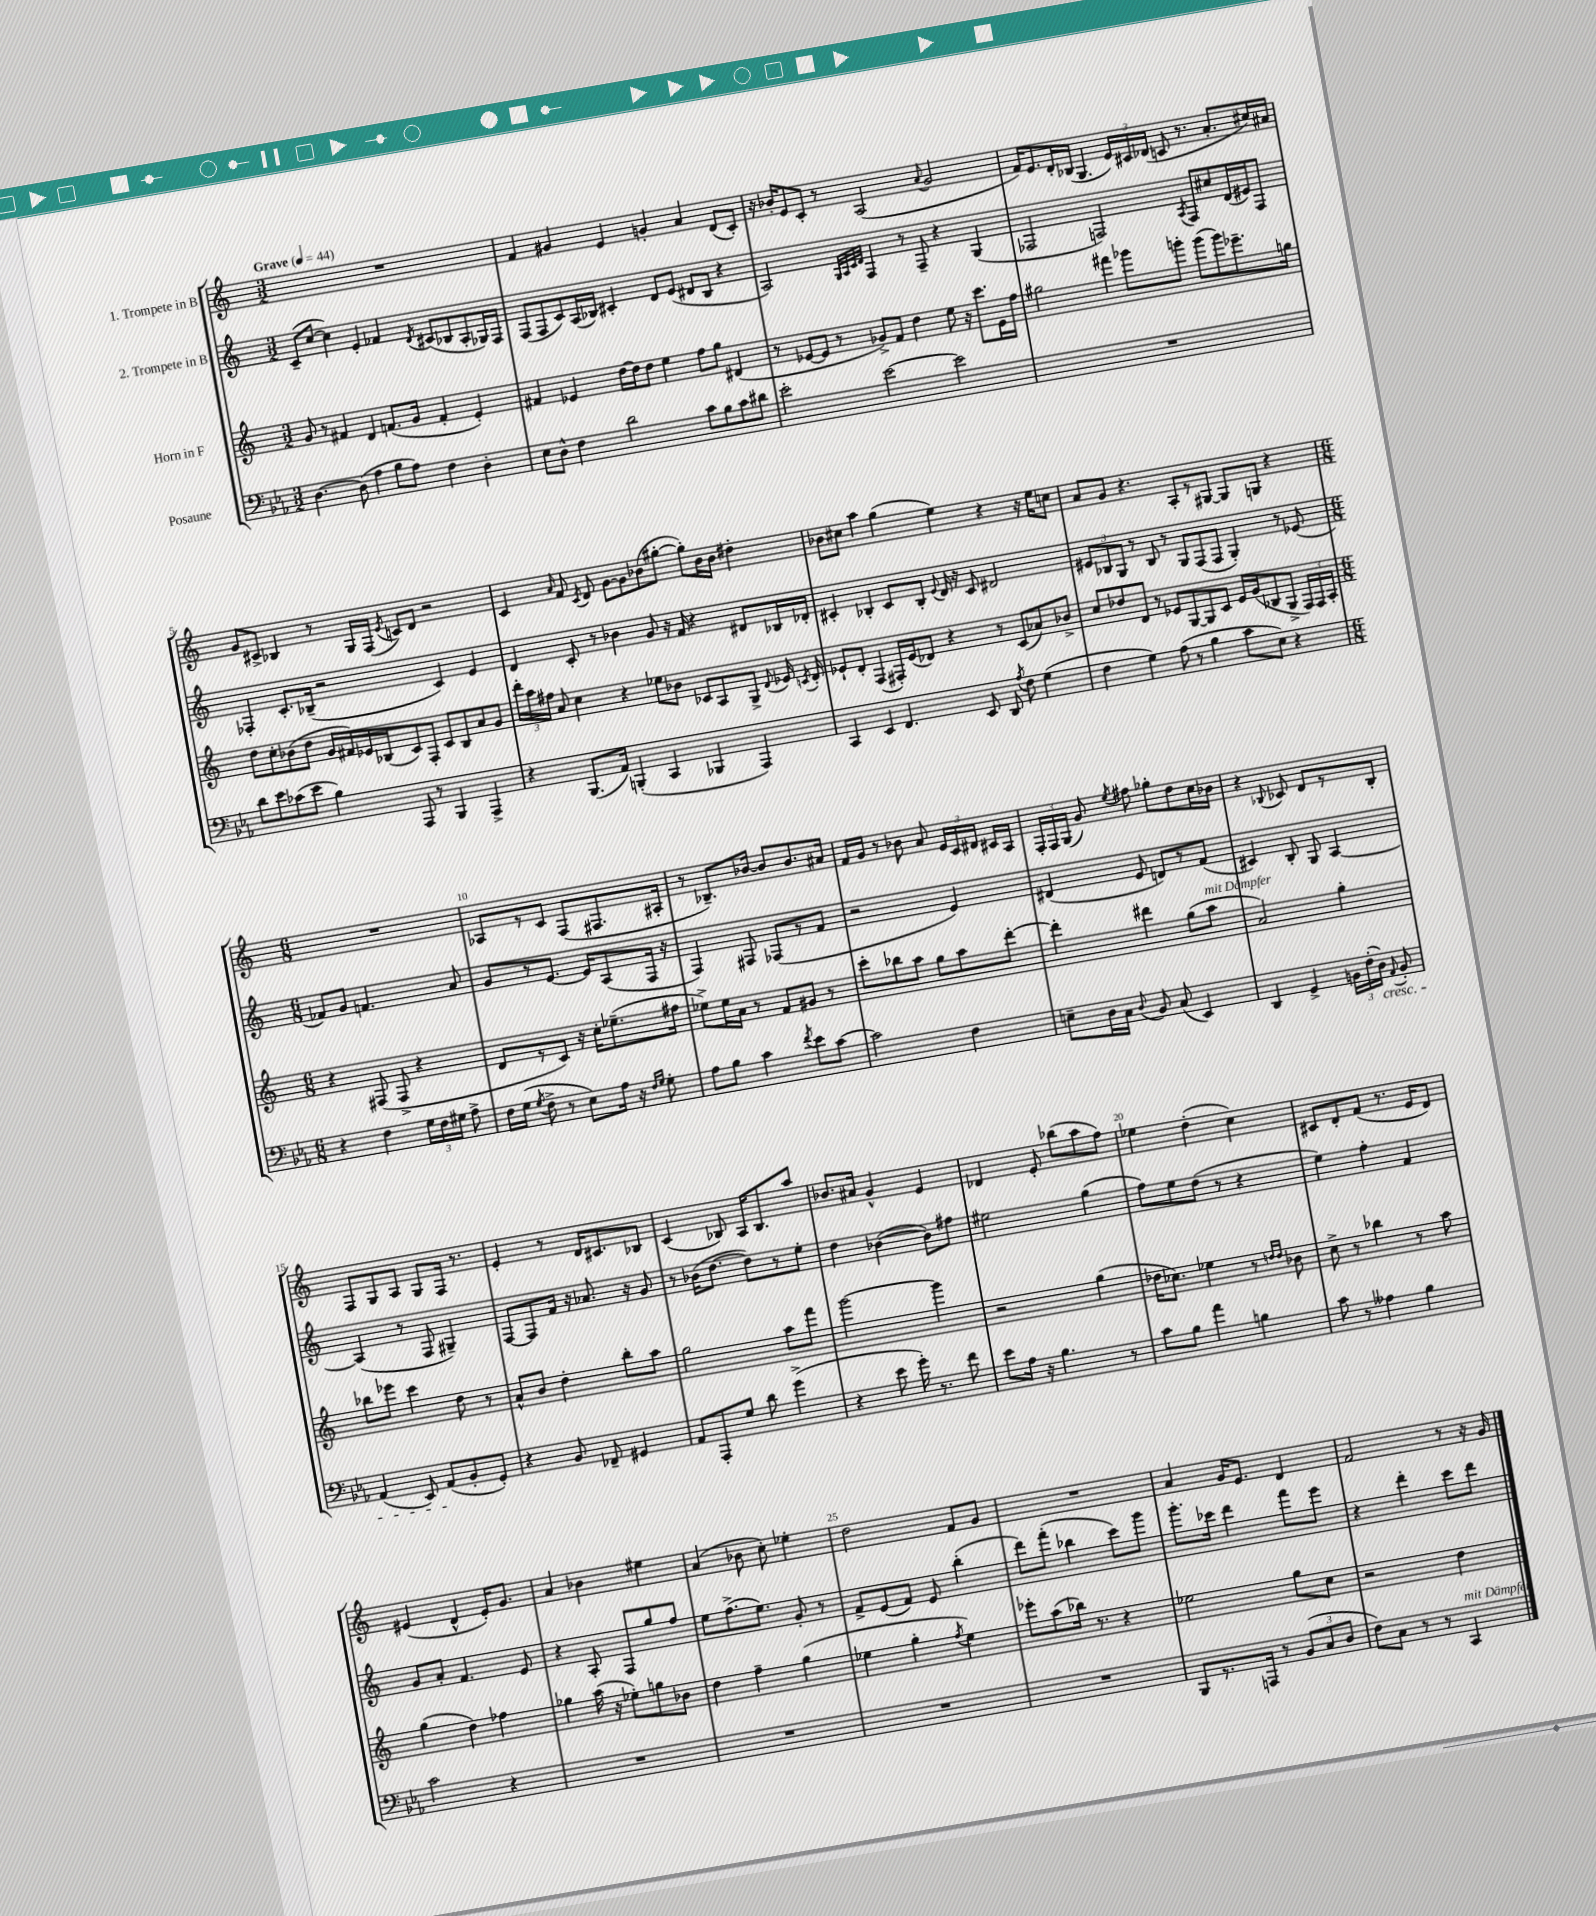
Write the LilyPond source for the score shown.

<<
\new StaffGroup <<
\new Staff = "s0" \with { instrumentName = "1. Trompete in B" } {
    \clef treble \key c \major \numericTimeSignature \time 3/2 \tempo "Grave" 4 = 44
    \autoBeamOff R1. |
    f'4 gis'4 e'4 g'4-. a'4 d'8[( c'8]-.) |
    r16 bes'16[-. e'8 c'8]-. r8 a2( \appoggiatura { a'8 } g'2 |
    f'16[) e'8. d'16-. bes16]( g4. \tuplet 3/2 { e'16[) cis'16 des'16]( } c'8 r8. a'8.[-. cis''16) ais'16] |
    g'8[ cis'8]-> bes4 r8 g16[ f16]( \acciaccatura { e'8 } c'8[) d'8] r2 |
    c'4 \grace { a'16 } f'8 \acciaccatura { c'8 } d'8 g'8[~ g'8 bes'8( gis''8]~-. gis''8[-.) bes'16 bes'16] dis''4-. |
    bes'8[ cis''8] a''4 g''4( e''4) r4 r16 e''16[ c''8] |
    a'8[ g'8] r4. a8[-. r8 gis8]~ gis8[ g8] r4 |
    \numericTimeSignature \time 6/8 R2. |
    aes8[ r8 c'8] f8[( fis8. ais16]-. |
    r8 bes8.[--) bes'16]~ bes'8[ bes'8. ais'16] |
    f'16[ g'16] r8 bes'8 a'8 \tuplet 3/2 { e'16[ c'16 dis'16] } cis'16[ a16] |
    \tuplet 3/2 { f16[-. f16 g16]( } g'8) \acciaccatura { e''8 } fis''8 ges''8[-. d''8 c''16 bes'16] |
    r4 \appoggiatura { bes8 } ces'8 d'8[ r8 bes8]-. |
    f8[ g8 a8] g8[ f16] r8. |
    e'4-. r8 d'16[ cis'8. bes8] |
    c'4( bes8) a16[ bes8. a''8] |
    bes'8.[ ais'16] g'4-^ e'4 |
    des'4 e'8-. bes''8[( a''8 f''8]) |
    ees''4 d''4-.( c''4) |
    cis'8[ d'8-. f'8]( r8. e'16[ d'8]) |
    eis'4( d'4-^ eis'16[-.) g'8.] |
    a'4 bes'4 eis''4 |
    a'4( bes'8 c''8-.) ees''4-. |
    d''2 f'8[ g'8] |
    R2. |
    a'4 g'16[ e'8.] d'4 |
    f'2 r8 r16 g'16 \bar "|." |
}
\new Staff = "s1" \with { instrumentName = "2. Trompete in B" } {
    \clef treble \key c \major \numericTimeSignature \time 3/2
    \autoBeamOff c'8[--( c''8]~ c''4) e'4-. fes'4 \acciaccatura { d'8 } cis'8[( bes8 a8-. ges16) f16] |
    f8[( f8 c'8) a16( bes16]) cis'4-. d'8[ e'8]( dis'8[ bes8] r4 |
    a2) \grace { g32[ a32 c'32 d'32] } f4 r8 f8-- r4 g4( |
    fes2 f2) \acciaccatura { a8 } f8[ cis''8 d'16( eis'16) f8] |
    fes4-. c'8.[-. bes16]--( r2 c'4) e'4 |
    d'4 c'8-. r8 bes'4 g'8 r16 f'16 r4 dis'8[ bes16 des'16]-. |
    cis'4-. bes4-. cis'8[ bes8]-. \appoggiatura { e'8 } d'16 r16 cis'8 dis'2 |
    \tuplet 3/2 { eis'8[ bes8 g8] } r8 bes8 r8 g8[ f8( f8] g4-.) r8 ees'8( |
    \numericTimeSignature \time 6/8 fes'8[) g'8] f'4. a'8 |
    g'8[ r8 e'8.]~ e'16[ a8( f16] r16 |
    f4) fis8 fes8[( r8 f'8] |
    r2 e'4) |
    dis'4( e'8 d'8[) r8 f'8]( |
    cis'4) b8-. g8 a4~ |
    a4( r8 f8 gis4--) |
    f8[~ f8 f'16] r16 aes'8. r16 g'8 |
    r8 bes'16[( d''8.]~ d''8[) r8 e''8]-. |
    d''4 bes'4~( bes'8[) fis''8] |
    eis''2 g''4( |
    f''8[) e''8 d''8]( r8 r4 |
    e''4) f''4-. f'4 |
    g'8[ a'8]-. f'4. e'8 |
    r4 a8-. f8[ g''8 f''8] |
    e''8[ f''8.->( e''8.]) g'8-. r8 |
    f'8[-> e'8( f'8]) e'8 b''4-.( |
    d'''8[) f'''8]-.( bes''4 c'''8[) g'''8] |
    g'''8.[-. ces'''16] d'''4 f'''8[ e'''8] |
    r4 d'''4-. c'''8[ d'''8] \bar "|." |
}
\new Staff = "s2" \with { instrumentName = "Horn in F" } {
    \clef treble \key c \major \numericTimeSignature \time 3/2
    \autoBeamOff g'8 r8 fis'4 d'4 f'8.[( g'16] f'4-. e'4-.) |
    fis'4 ees'4 d''16[~ d''16 d''8] e''4 f''8[ g''8] dis'4( |
    r8 ees'8[~ ees'8] r8 ges'8[->) f'8] d''4 e''8 r16 c'''8.[ ees'16 f''16] |
    gis''2 fis'''4 ges'''8[ g'''8]-. g'''8[( g'''8) ees'''8.-- g''16] |
    d''8[ c''8-. bes'8( d''8] g'16[ fis'16) ees'16 bes16( c'8) f8]-. c'8[ bes8 a'8 g'8] |
    \tuplet 3/2 { d'''16[-. a''16 fis''16] } a'8 c''4 r4 ees''8[ bes'8] ces'8[ a8 g8]-> \appoggiatura { d'8 } ees'16 \acciaccatura { c'8 } d'16-. |
    ees'8[-! d'8]-. f4( fis16[-.) ees'16( des'8]) r4 r8 c'8[( aes'8) bes'8]-> |
    c''8[ des''8 d'8] r8 ees'8[ g8~ g8 c'8] ees'16[ g'16( bes8 g8]-> \tuplet 3/2 { f16[) f16 a16]-. } |
    \numericTimeSignature \time 6/8 r4 fis8( fis8-> r4 |
    d'8[ r8 c'8]) r16 c''16[-. ees''8.--( fis''16] |
    ees''8[->) ees''16 a'16] r8 f'8[ gis'8] r8 |
    c'''8[-. bes''8 a''8] g''8[ a''8 d'''8]~-. |
    d'''4-. dis'''4 g''8[( a''8]^\markup { \italic "mit Dämpfer" } |
    a'2) g''4-. |
    bes''8[ ees'''8] c'''4 d''8 r8 |
    a'8[-^ b'8] d''4-. b''8[-. a''8] |
    g''2 a''8[ f'''8] |
    g'''2~ g'''4 |
    r2 g''4( |
    des''16[ ces''8.]) ees''4 r8 \grace { d''16[ d''16] } bes'8 |
    c''8-> r8 bes''4 r8 a''8 |
    g''4( d''4) fes''4 |
    ges''4 a''16( r16 ees''8[-.) g''8 bes'8] |
    d''4 f''4-- g''4( |
    ees''4 g''4-. \acciaccatura { f''8 } ees''4) |
    ees'''8[-. a''8( bes''16]) r8. r4 |
    ees''2 g''8[ c''8] |
    r2 d''4 \bar "|." |
}
\new Staff = "s3" \with { instrumentName = "Posaune" } {
    \clef bass \key ees \major \numericTimeSignature \time 3/2
    \autoBeamOff d4.~ d8( aes4 bes8[ aes8]) f4 d4-. |
    ees8[ d8]-^ f4 d'2 c'8[ bes8 c'8 dis'8] |
    ees'2-. ees'2~ ees'2 |
    R1. |
    d'8[ ees'8 ces'8( ees'8] bes4) aes,,8 r8 bes,,4 aes,,4-> |
    r4 bes,,8.[( aes,16]) b,,4-.( c,4 bes,,4 aes,,4) |
    c,4 ees,4 f,4. ees,8 d,8 \acciaccatura { aes8 } f8 g4( |
    f4 g4) aes8( r8 bes4 c'8[ ees8]) r4 |
    \numericTimeSignature \time 6/8 r4 f4 \tuplet 3/2 { g16[ f16 gis16] } aes8-> |
    f16[ g16]( \acciaccatura { g8 } f8-> r8 ees8[) aes16] r16 \grace { f16[ g16] } g8-. |
    aes8[ bes8] c'4 \acciaccatura { f'8 } ees'8[ c'8]~ |
    c'2 f4 |
    e8[-- d16 c16] \appoggiatura { d8 } bes,8 c8( ees,4) |
    d,4 g,4-> \tuplet 3/2 { b,16[ f16-.( d16]\cresc) } \appoggiatura { aes,8 } b,8-. |
    aes,4( ees,8) aes,8[\!( bes,8-. g,8]-.) |
    r4 bes,8 fes,8-- gis,4 |
    aes,8[ aes,,8-. g8] d'8 g'4->( |
    r4 ees'8 g'16-.) r8. f'8 |
    ees'8[ aes16] r16 bes4. r8 |
    c'8[ bes8] aes'4 b4 |
    c'8 r8 aeses4 bes4 |
    c'2 r4 |
    R2. |
    R2. |
    R2. |
    R2. |
    bes,,8[ r8. a,,16] r8 \tuplet 3/2 { bes,8[( c8 d8] } |
    f8[) c8] r8 r8 c,4^\markup { \italic "mit Dämpfer" } \bar "|." |
}
>>
>>
\layout { \context { \Score \override BarNumber.break-visibility = ##(#f #t #t) barNumberVisibility = #(every-nth-bar-number-visible 5) } }
